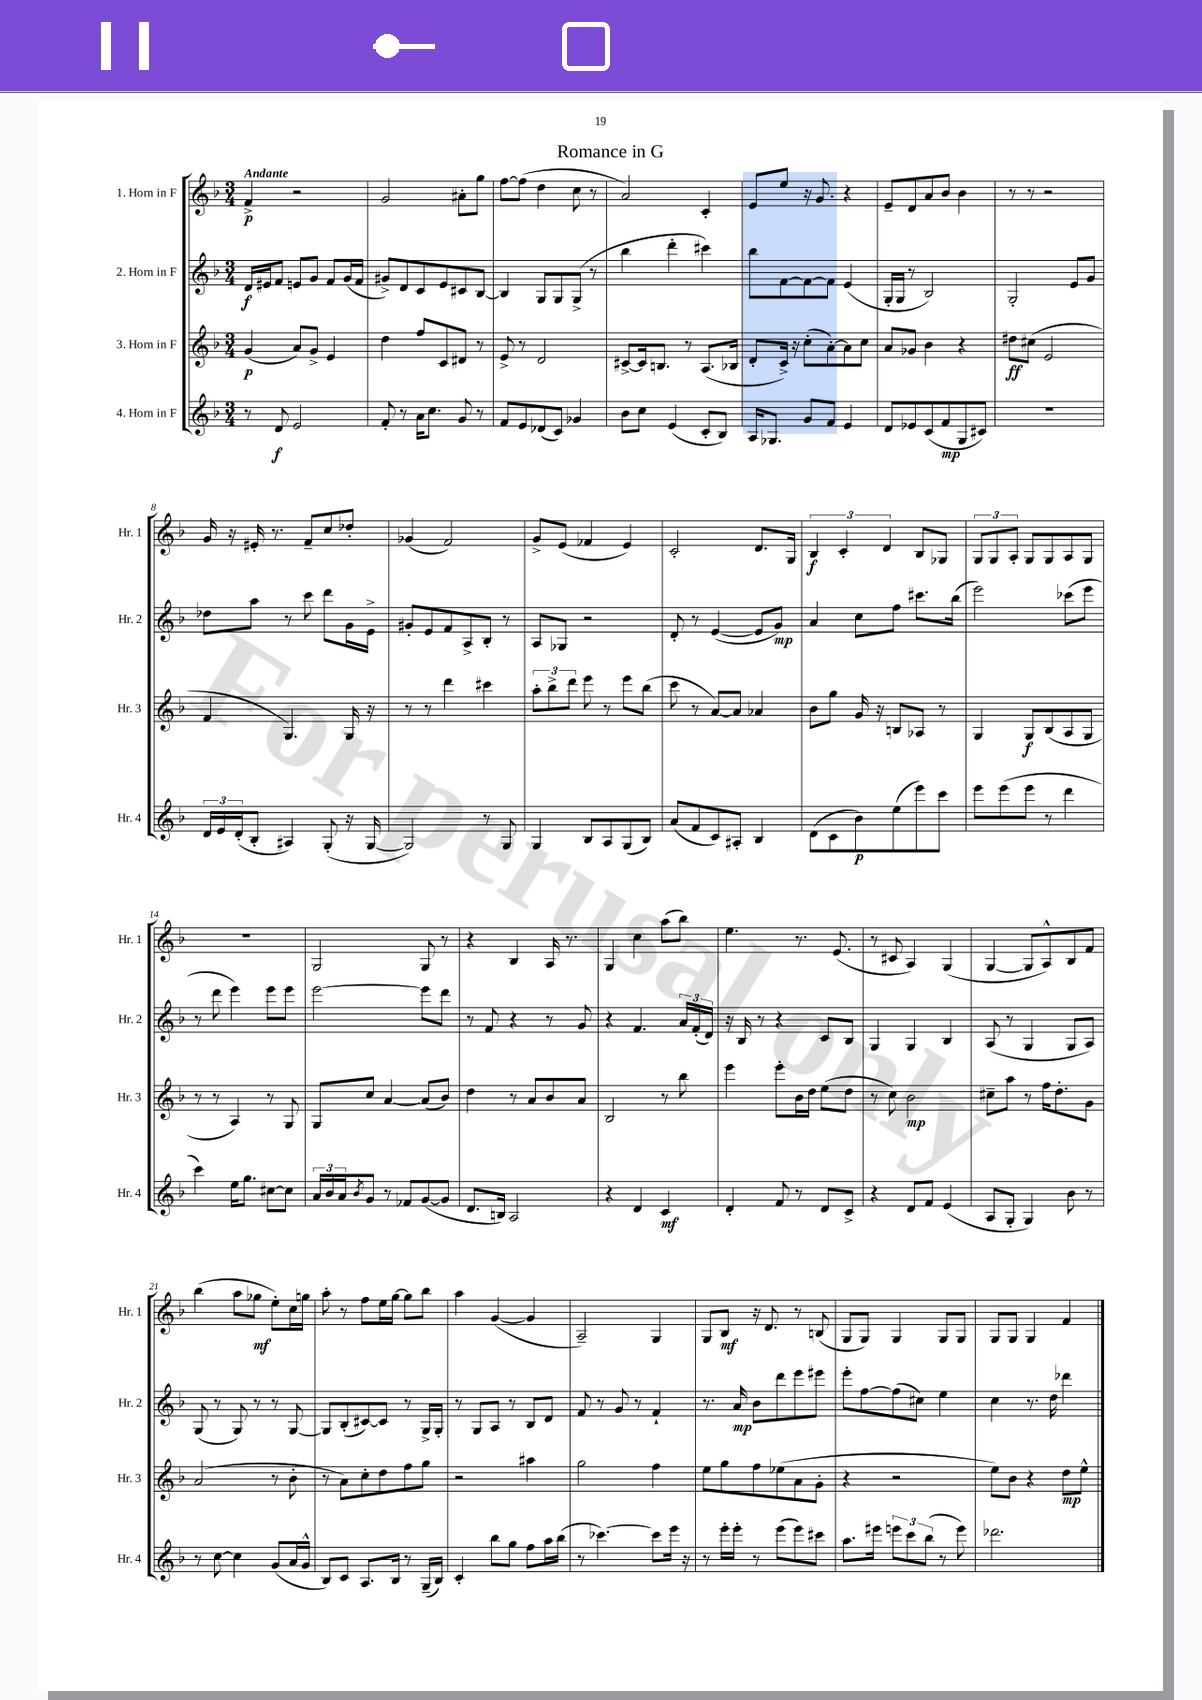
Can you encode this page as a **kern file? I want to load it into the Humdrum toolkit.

**kern	**dynam	**kern	**dynam	**kern	**dynam	**kern	**dynam
*part4	*part4	*part3	*part3	*part2	*part2	*part1	*part1
*staff4	*staff4	*staff3	*staff3	*staff2	*staff2	*staff1	*staff1
*I"4. Horn in F	*	*I"3. Horn in F	*	*I"2. Horn in F	*	*I"1. Horn in F	*
*I'Hr. 4	*	*I'Hr. 3	*	*I'Hr. 2	*	*I'Hr. 1	*
*clefG2	*	*clefG2	*	*clefG2	*	*clefG2	*
*k[b-]	*	*k[b-]	*	*k[b-]	*	*k[b-]	*
*M3/4	*	*M3/4	*	*M3/4	*	*M3/4	*
=1	=1	=1	=1	=1	=1	=1	=1
!	!	!	!	!	!	!LO:TX:a:B:t=Andante	!
8r	.	(4g/	p	16d/LL	f	4f^/	p
.	.	.	.	16e#X/J	.	.	.
8d/	f	.	.	8f/J	.	.	.
2e/	.	8a/L)	.	8en/L	.	2r	.
.	.	8g^/J	.	8g/J	.	.	.
.	.	4e/	.	8f/L	.	.	.
.	.	.	.	(16g/L	.	.	.
.	.	.	.	16f/JJ	.	.	.
=2	=2	=2	=2	=2	=2	=2	=2
8f'/	.	4dd\	.	8g#X^/L)	.	2g/	.
8r	.	.	.	8d/	.	.	.
16a\KL	.	8ff/L	.	8c/	.	.	.
8.cc\J	.	.	.	.	.	.	.
.	.	8c/	.	8e/	.	.	.
8g/	.	8d#X/J	.	8c#X/	.	8a#X'\L	.
8r	.	8r	.	[8B-/J	.	8gg\J	.
=3	=3	=3	=3	=3	=3	=3	=3
8f/L	.	8e^/	.	4B-/]	.	[8ff\L	.
8e/	.	8r	.	.	.	(8ff\J]	.
(8d-X/	.	2d/	.	8G/L	.	4dd\	.
8c/J)	.	.	.	8G/	.	.	.
4g-X/	.	.	.	(8G^/J	.	8cc\	.
.	.	.	.	8r	.	8r	.
=4	=4	=4	=4	=4	=4	=4	=4
8b-\L	.	[8c#X^/L	.	4bb-\	.	2a/)	.
8cc\J	.	16c#/k]	.	.	.	.	.
.	.	8.Bn/J	.	.	.	.	.
(4e/	.	.	.	4ddd'\	.	.	.
.	.	8r	.	.	.	.	.
8c'/L	.	(8.A/L	.	4ccc#X\)	.	4c'/	.
8B-/J)	.	.	.	.	.	.	.
.	.	16B-X/Jk	.	.	.	.	.
=5	=5	=5	=5	=5	=5	=5	=5
16A/KL	.	8d'/L	.	8bb-\L	.	8e/L	.
8.G-X/J	.	.	.	.	.	.	.
.	.	16c^/Jk)	.	[8f\	.	8ee/J	.
.	.	16r	.	.	.	.	.
8g/L	.	(8cc'\L	.	8f\_	.	16r	.
.	.	.	.	.	.	8.g/	.
8f/J	.	[8a'\)	.	8f\J]	.	.	.
4e/	.	8a\]	.	(4e/	.	4r	.
.	.	8cc\J	.	.	.	.	.
=6	=6	=6	=6	=6	=6	=6	=6
8d/L	.	8a/L	.	16G'/LL	.	8e~/L	.
.	.	.	.	16G/JJ	.	.	.
8e-X/	.	8g-X/J	.	8r	.	8d/	.
(8c/	.	4b-\	.	2B-/)	.	8a/	.
8f/	mp	.	.	.	.	8b-/J	.
8G/	.	4r	.	.	.	4b-\	.
8c#X/J)	.	.	.	.	.	.	.
=7	=7	=7	=7	=7	=7	=7	=7
2.r	.	8dd#X\L	ff	2G'/	.	8r	.
.	.	(8cc#X\J	.	.	.	8r	.
.	.	2e/	.	.	.	2r	.
.	.	.	.	8e/L	.	.	.
.	.	.	.	8g/J	.	.	.
!!LO:LB:g=z
=8	=8	=8	=8	=8	=8	=8	=8
24d/LL	.	4f/	.	8dd-X\L	.	16g/	.
24e/	.	.	.	.	.	.	.
.	.	.	.	.	.	16r	.
(24d'/J	.	.	.	.	.	.	.
8B-'/J	.	.	.	8aa\J	.	16e#X'/	.
.	.	.	.	.	.	8.r	.
4A#X/)	.	4.G/)	.	8r	.	.	.
.	.	.	.	8ccc\	.	8f~/L	.
(8G'/	.	.	.	8ddd\L	.	8cc/	.
16r	.	16G/	.	16g\L	.	8dd-X'/J	.
[16G/	.	16r	.	16e^\JJ	.	.	.
=9	=9	=9	=9	=9	=9	=9	=9
2G/])	.	8r	.	8g#X'/L	.	(4g-X/	.
.	.	8r	.	8e/	.	.	.
.	.	4ddd\	.	8f/	.	2f/)	.
.	.	.	.	8A^/	.	.	.
8r	.	4ccc#X\	.	8B-'/J	.	.	.
8G/	.	.	.	8r	.	.	.
=10	=10	=10	=10	=10	=10	=10	=10
4G/	.	12aa'\L	.	8A/L	.	8g^/L	.
.	.	12bb-^\	.	.	.	.	.
.	.	.	.	8G-X/J	.	(8e/J	.
.	.	12ddd\J	.	.	.	.	.
8B-/L	.	8eee\	.	2r	.	4f-X/	.
8A/	.	8r	.	.	.	.	.
(8G/	.	8eee\L	.	.	.	4e/)	.
8B-/J)	.	(8bb-\J	.	.	.	.	.
=11	=11	=11	=11	=11	=11	=11	=11
(8a/L	.	8ccc\	.	8d'/	.	2c'/	.
8f/	.	8r	.	8r	.	.	.
8c/)	.	[8a/L)	.	([4e/	.	.	.
8A#X'/J	.	8a/J]	.	.	.	.	.
4B-/	.	4a-X/	.	8e/L]	.	8.d/L	.
.	.	.	.	8g/J)	mp	.	.
.	.	.	.	.	.	16G/Jk	.
=12	=12	=12	=12	=12	=12	=12	=12
(8d\L	.	8b-\L	.	4a/	.	6B-/	f
8c\	.	8gg\J	.	.	.	.	.
.	.	.	.	.	.	6c'/	.
8b-\)	p	16g/	.	8cc\L	.	.	.
.	.	16r	.	.	.	.	.
.	.	.	.	.	.	6d/	.
(8ee\	.	8Bn/L	.	8ff\J	.	.	.
8eee\)	.	8A-X/J	.	8.ccc#X\L	.	8B-/L	.
8ccc\J	.	8r	.	.	.	8G-X/J	.
.	.	.	.	(16bb-\Jk	.	.	.
=13	=13	=13	=13	=13	=13	=13	=13
8eee\L	.	4G/	.	2eee\)	.	12G/L	.
.	.	.	.	.	.	12G/	.
(8eee\	.	.	.	.	.	.	.
.	.	.	.	.	.	12A'/J	.
8eee\J	.	8G/L	f	.	.	8G/L	.
8r	.	(8B-/	.	.	.	8G/	.
4ddd\	.	8A/	.	(8ccc-X\L	.	8A/	.
.	.	8G/J	.	8eee\J	.	8G/J	.
!!LO:LB:g=z
=14	=14	=14	=14	=14	=14	=14	=14
4ccc\)	.	8r	.	8r	.	2.r	.
.	.	8r	.	8ddd\	.	.	.
16ee\KL	.	4A/)	.	4eee\)	.	.	.
8.gg\J	.	.	.	.	.	.	.
[8cc#X\L	.	8r	.	8eee\L	.	.	.
8cc#\J]	.	8G/	.	8eee\J	.	.	.
=15	=15	=15	=15	=15	=15	=15	=15
24a/LL	.	8G/L	.	[2eee\	.	2G/	.
24b-/	.	.	.	.	.	.	.
24a/J	.	.	.	.	.	.	.
8qb-/	.	.	.	.	.	.	.
8g/J	.	8cc/J	.	.	.	.	.
8r	.	[4a/	.	.	.	.	.
8f-X/L	.	.	.	.	.	.	.
([8g/	.	(8a/L]	.	8eee\L]	.	8G/	.
8g/J]	.	8b-/J)	.	8ddd\J	.	8r	.
=16	=16	=16	=16	=16	=16	=16	=16
8.d/L	.	4dd\	.	8r	.	4r	.
.	.	.	.	8f/	.	.	.
16Bn/Jk)	.	.	.	.	.	.	.
2A/	.	8r	.	4r	.	4B-/	.
.	.	8a/L	.	.	.	.	.
.	.	8b-/	.	8r	.	16A/	.
.	.	.	.	.	.	8.r	.
.	.	8a/J	.	8g/	.	.	.
=17	=17	=17	=17	=17	=17	=17	=17
4r	.	2B-/	.	4r	.	4G/	.
4d/	.	.	.	4.f/	.	4cc\	.
4c/	mf	8r	.	.	.	(8aa\L	.
.	.	8bb-\	.	24a/LL	.	8bb-\J)	.
.	.	.	.	(24f'/	.	.	.
.	.	.	.	24d/JJ)	.	.	.
=18	=18	=18	=18	=18	=18	=18	=18
4d'/	.	4eee\	.	16r	.	4.ee\	.
.	.	.	.	16B-/	.	.	.
.	.	.	.	8r	.	.	.
8f/	.	8eee'\L	.	4r	.	.	.
8r	.	16b-\L	.	.	.	8.r	.
.	.	16dd\JJ	.	.	.	.	.
8d/L	.	(8ee\L	.	8c/L	.	.	.
.	.	.	.	.	.	(8.e/	.
8c^/J	.	8dd\J	.	8B-/J	.	.	.
=19	=19	=19	=19	=19	=19	=19	=19
4r	.	8r	.	4G/	.	8r	.
.	.	8cc\)	.	.	.	8c#X/	.
8d/L	.	2b-\	mp	4G/	.	4A/)	.
8f/J	.	.	.	.	.	.	.
(4e/	.	.	.	4B-/	.	(4G/	.
=20	=20	=20	=20	=20	=20	=20	=20
8A/L	.	8cc#X~\L	.	(8A/	.	[4G/	.
8G'/J	.	8aa\J	.	8r	.	.	.
4G/)	.	8r	.	4G/	.	8G/L]	.
.	.	16ff\KL	.	.	.	8A^^/)	.
.	.	8.dd'\	.	.	.	.	.
8b-\	.	.	.	8G/L	.	8B-/	.
8r	.	8g\J	.	8A/J)	.	8f/J	.
!!LO:LB:g=z
=21	=21	=21	=21	=21	=21	=21	=21
8r	.	(2a/	.	(8G/	.	(4bb-\	.
[8cc\	.	.	.	8r	.	.	.
4cc\]	.	.	.	8G/)	.	8aa\L	.
.	.	.	.	8r	.	8gg-X\J	mf
(8g/L	.	8r	.	8r	.	8ee'\L)	.
16a/L	.	8b-'\	.	[8G/	.	16cc\L	.
16g^^/JJ	.	.	.	.	.	16ggn\JJ	.
=22	=22	=22	=22	=22	=22	=22	=22
8B-/L)	.	8r	.	8G/L]	.	8aa'\	.
8c/J	.	8a\L)	.	(8B-'/	.	8r	.
8.A/L	.	8cc'\	.	[8c#X/)	.	8ff\L	.
.	.	8dd\	.	8c#/J]	.	16ee\L	.
16B-/Jk	.	.	.	.	.	[16gg\JJ	.
8r	.	8ff\	.	8r	.	8gg\L]	.
(16G~/LL	.	8gg\J	.	16G^/LL	.	8bb-\J	.
16B-/JJ)	.	.	.	16G'/JJ	.	.	.
=23	=23	=23	=23	=23	=23	=23	=23
4c'/	.	2r	.	8r	.	4aa\	.
.	.	.	.	8G/L	.	.	.
8bb-\L	.	.	.	8A/J	.	([4g/	.
8gg\J	.	.	.	8r	.	.	.
8ff\L	.	4aa#X\	.	8B-/L	.	4g/]	.
16aa\L	.	.	.	8d/J	.	.	.
(16bb-\JJ	.	.	.	.	.	.	.
=24	=24	=24	=24	=24	=24	=24	=24
8r	.	2gg\	.	8f/	.	2A~/)	.
[4.ccc-X\)	.	.	.	8r	.	.	.
.	.	.	.	8g/	.	.	.
.	.	.	.	8r	.	.	.
8ccc-\L]	.	4ff\	.	4f`/	.	4G/	.
16eee\Jk	.	.	.	.	.	.	.
16r	.	.	.	.	.	.	.
=25	=25	=25	=25	=25	=25	=25	=25
8r	.	8ee\L	.	8.r	.	8G/L	.
16eee'\LL	.	8gg\	.	.	.	8B-/J	mf
16eee'\JJ	.	.	.	16a/	mp	.	.
8r	.	8ff\	.	8b-\L	.	16r	.
.	.	.	.	.	.	8.d/	.
(8eee\L	.	(8ee-X\	.	8ddd\	.	.	.
8eee\)	.	8a\	.	8eee\	.	8r	.
8ccc#X\J	.	8g'\J	.	8eee#X\J	.	(8Bn/	.
=26	=26	=26	=26	=26	=26	=26	=26
8.aa\L	.	4r	.	8eee'\L	.	8G/L	.
.	.	.	.	[8ff\	.	8G/J)	.
16eee#X\Jk	.	.	.	.	.	.	.
12eeen\L	.	2r	.	(8ff\]	.	4G/	.
12ccc\	.	.	.	.	.	.	.
.	.	.	.	8cc#X\J)	.	.	.
(12bb-\J	.	.	.	.	.	.	.
8r	.	.	.	4ee\	.	8G/L	.
8eee\)	.	.	.	.	.	8G/J	.
=27	=27	=27	=27	=27	=27	=27	=27
2.ddd-X\	.	8ee\L)	.	4cc\	.	8G/L	.
.	.	8b-\J	.	.	.	8G/J	.
.	.	4r	.	8.r	.	4G/	.
.	.	.	.	16dd\	.	.	.
.	.	8dd\L	mp	4ddd-X\	.	4f/	.
.	.	8ee^^\J	.	.	.	.	.
==	==	==	==	==	==	==	==
*-	*-	*-	*-	*-	*-	*-	*-
